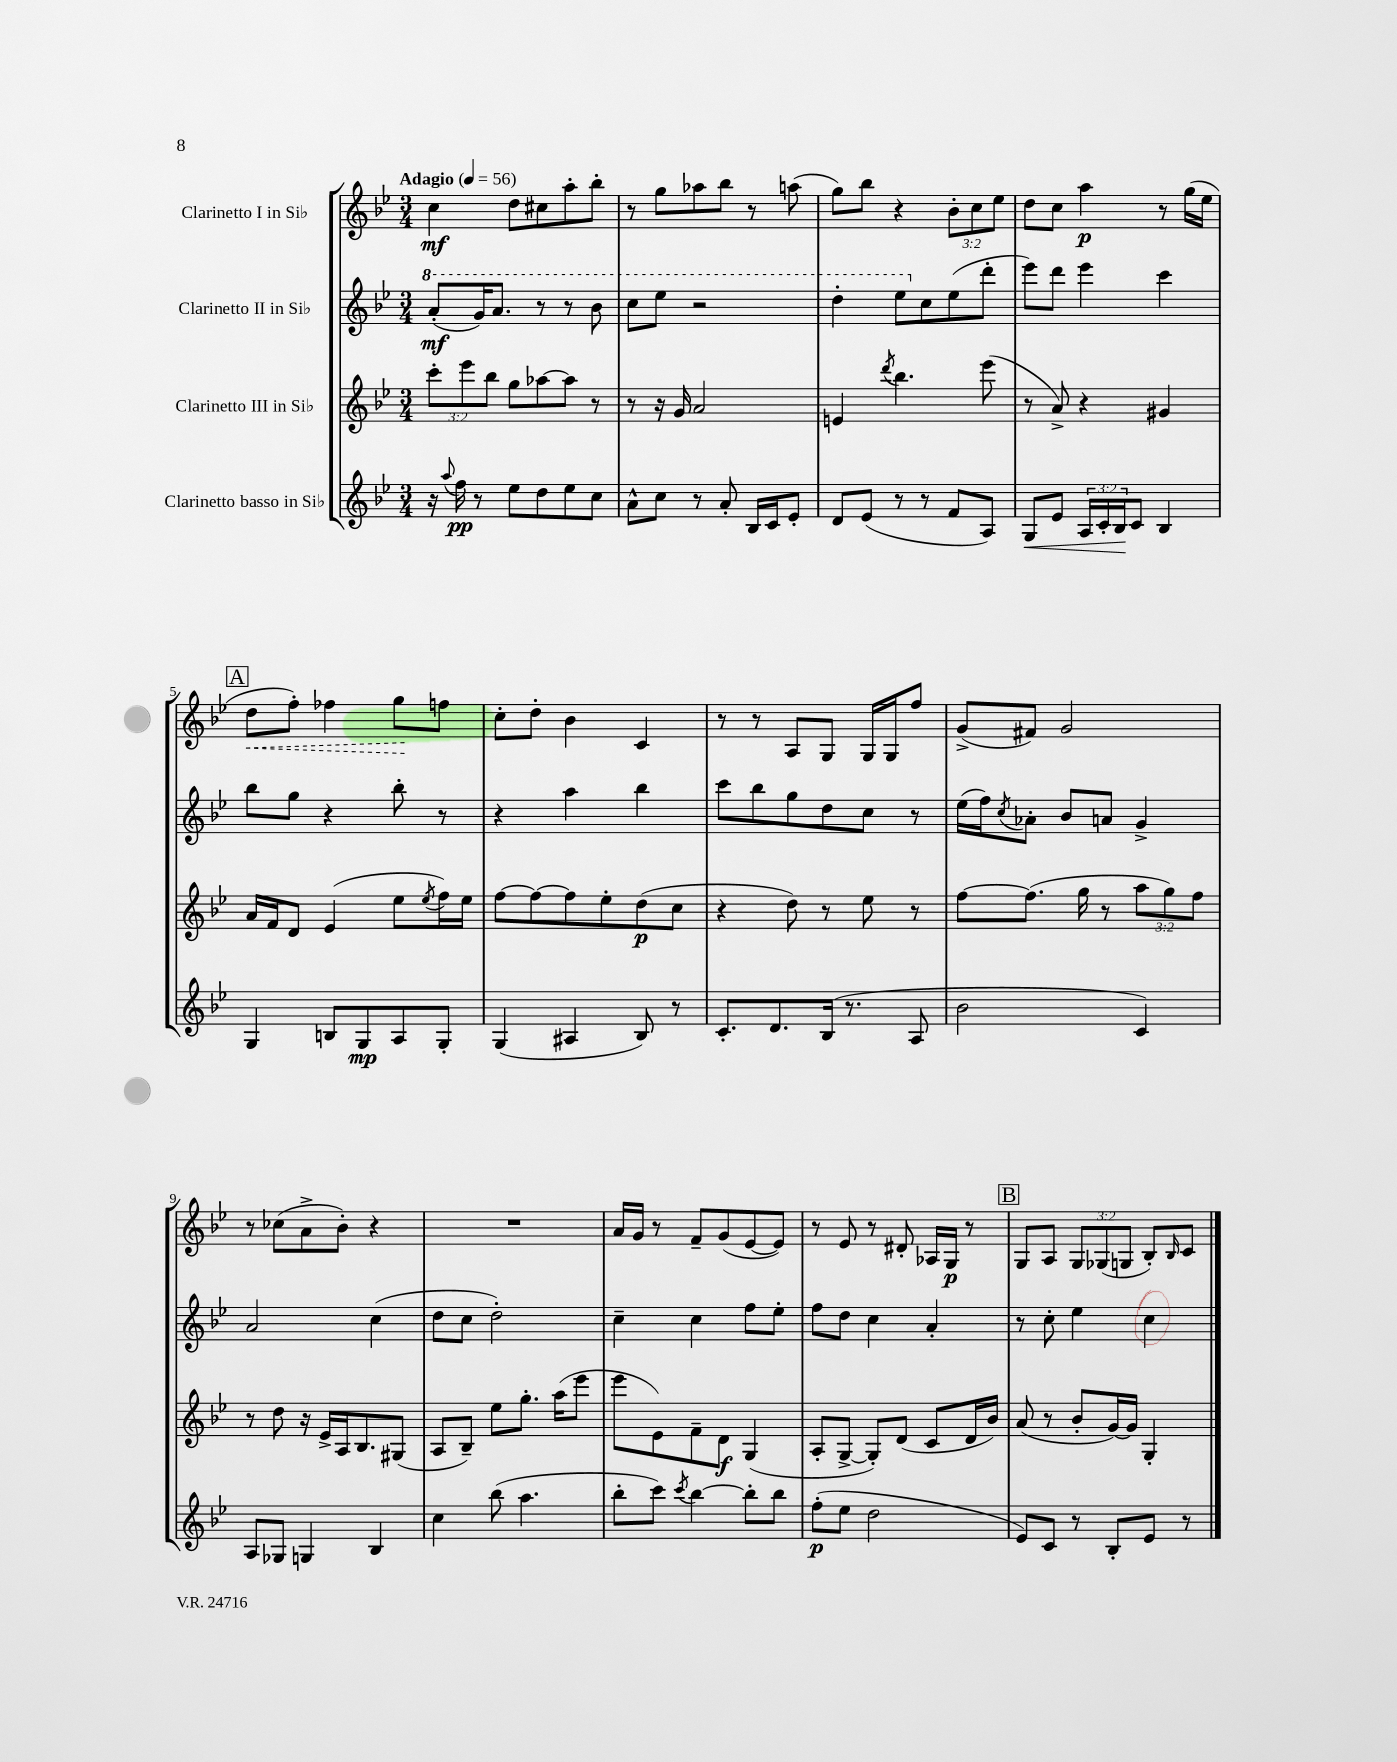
<<
\new StaffGroup <<
\new Staff = "s0" \with { instrumentName = "Clarinetto I in Sib" } {
    \clef treble \key bes \major \numericTimeSignature \time 3/4 \override Staff.TupletNumber.text = #tuplet-number::calc-fraction-text \tempo "Adagio" 4 = 56
    c''4\mf d''8 cis''8 a''8-. bes''8-. |
    r8 g''8 aes''8 bes''8 r8 a''8( |
    g''8) bes''8 r4 \tuplet 3/2 { bes'8-. c''8 ees''8 } |
    d''8 c''8 a''4\p r8 g''16( ees''16 |
    \mark \markup { \box "A" } \once \override Hairpin.style = #'dashed-line d''8\< f''8-.) fes''4 g''8\! f''8 |
    c''8-. d''8-. bes'4 c'4 |
    r8 r8 a8 g8 g16 g16 f''8 |
    g'8->( fis'8) g'2 |
    r8 ces''8( a'8-> bes'8-.) r4 |
    R2. |
    a'16 g'16 r8 f'8-- g'8( ees'8~ ees'8) |
    r8 ees'8 r8 dis'8-. aes16 g16\p r8 |
    \mark \markup { \box "B" } g8 a8 \tuplet 3/2 { g8 ges8( g8 } bes8-.) \grace { bes16 } c'8 \bar "|." |
}
\new Staff = "s1" \with { instrumentName = "Clarinetto II in Sib" } {
    \clef treble \key bes \major \numericTimeSignature \time 3/4
    \ottava #1 a''8-.\mf( g''16) a''8. r8 r8 bes''8 |
    c'''8 ees'''8 r2 |
    d'''4-. ees'''8 \ottava #0 c''8 ees''8( d'''8-. |
    ees'''8) d'''8 ees'''4 c'''4 |
    \mark \markup { \box "A" } bes''8 g''8 r4 bes''8-. r8 |
    r4 a''4 bes''4 |
    c'''8 bes''8 g''8 d''8 c''8 r8 |
    ees''16( f''16) \acciaccatura { c''8 } aes'8-. bes'8 a'8 g'4-> |
    a'2 c''4( |
    d''8 c''8 d''2-.) |
    c''4-- c''4 f''8 ees''8-. |
    f''8 d''8 c''4 a'4-. |
    \mark \markup { \box "B" } r8 c''8-. ees''4 c''4 \bar "|." |
}
\new Staff = "s2" \with { instrumentName = "Clarinetto III in Sib" } {
    \clef treble \key bes \major \numericTimeSignature \time 3/4 \override Staff.TupletNumber.text = #tuplet-number::calc-fraction-text
    \tuplet 3/2 { c'''8-. ees'''8 bes''8 } g''8 aes''8~ aes''8 r8 |
    r8 r16 g'16 a'2 |
    e'4 \acciaccatura { d'''8 } bes''4. ees'''8( |
    r8 a'8->) r4 gis'4 |
    \mark \markup { \box "A" } a'16 f'16 d'8 ees'4( ees''8 \acciaccatura { ees''8 } f''16) ees''16 |
    f''8~ f''8~ f''8 ees''8-. d''8\p( c''8 |
    r4 d''8) r8 ees''8 r8 |
    f''8~ f''8.( g''16 r8 \tuplet 3/2 { a''8 g''8) f''8 } |
    r8 d''8 r16 ees'16-> a16 bes8. gis8( |
    a8 bes8--) ees''8 g''8.-. a''16( ees'''8 |
    ees'''8 ees'8) f'8-- d'8\f g4( |
    a8-. g8~-> g8-.) d'8( c'8 d'16 bes'16) |
    \mark \markup { \box "B" } a'8( r8 bes'8-. g'16~) g'16 g4-. \bar "|." |
}
\new Staff = "s3" \with { instrumentName = "Clarinetto basso in Sib" } {
    \clef treble \key bes \major \numericTimeSignature \time 3/4 \override Staff.TupletNumber.text = #tuplet-number::calc-fraction-text
    r16 \appoggiatura { a''8 } f''16\pp r8 ees''8 d''8 ees''8 c''8 |
    a'8-^ c''8 r8 a'8-. bes16 c'16 ees'8-. |
    d'8 ees'8( r8 r8 f'8 a8) |
    g8\< ees'8 \tuplet 3/2 { a16 c'16-. bes16\! } c'8 bes4 |
    \mark \markup { \box "A" } g4 b8 g8\mp a8 g8-. |
    g4( ais4 bes8) r8 |
    c'8.-. d'8. bes16( r8. a8 |
    bes'2 c'4) |
    a8 ges8 g4 bes4 |
    c''4 bes''8( a''4. |
    bes''8-. c'''8) \acciaccatura { c'''8 } bes''4~ bes''8-. bes''8 |
    f''8-.\p( ees''8 d''2 |
    \mark \markup { \box "B" } ees'8) c'8 r8 bes8-. ees'8 r8 \bar "|." |
}
>>
>>
